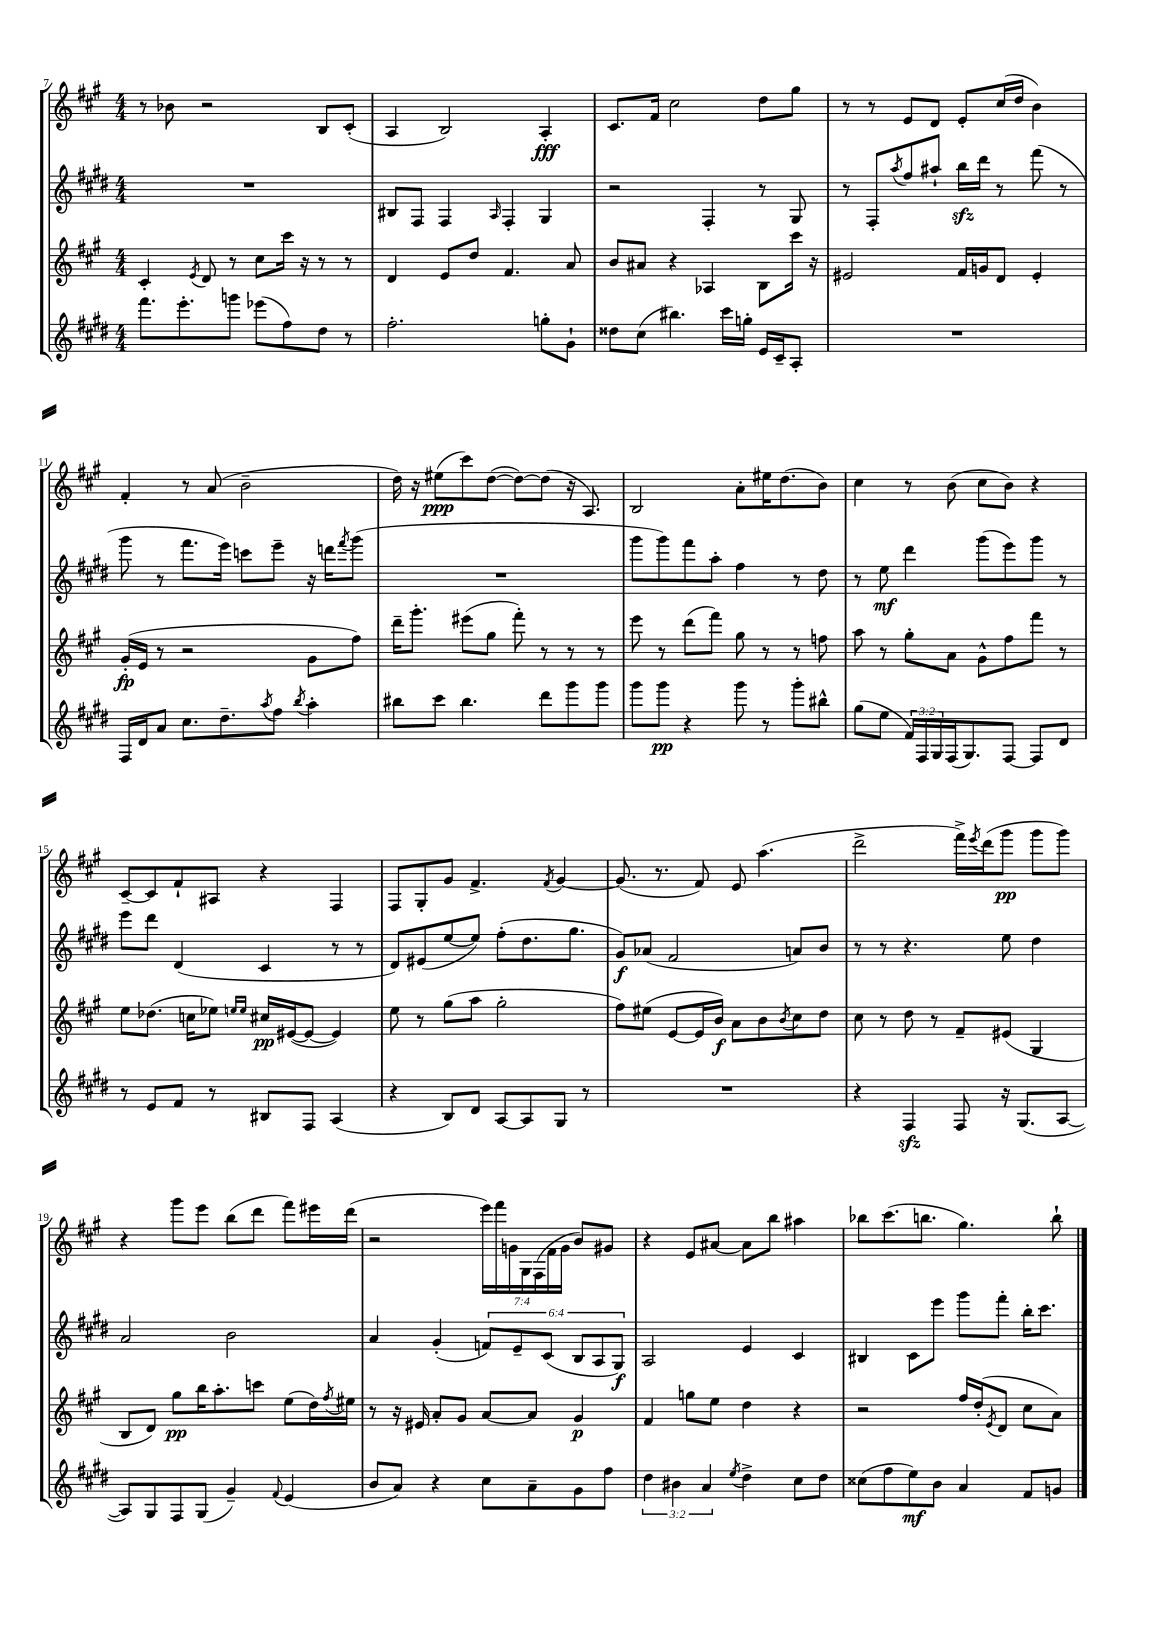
<<
\new StaffGroup <<
\new Staff = "s0" {
    \clef treble \key a \major \numericTimeSignature \time 4/4 \override Staff.TupletNumber.text = #tuplet-number::calc-fraction-text
    r8 bes'8 r2 b8 cis'8-.( |
    a4 b2) a4-.\fff |
    cis'8. fis'16 cis''2 d''8 gis''8 |
    r8 r8 e'8 d'8 e'8-. cis''16( d''16 b'4) |
    fis'4-. r8 a'8( b'2-- |
    d''16) r16 eis''8\ppp( cis'''8) d''8~( d''8~) d''8( r16 a8.) |
    b2 a'8-. eis''16 d''8.( b'8) |
    cis''4 r8 b'8( cis''8 b'8) r4 |
    cis'8~-- cis'8 fis'8-! ais8 r4 fis4 |
    fis8 gis8-. gis'8 fis'4.-> \acciaccatura { fis'8 } gis'4~ |
    gis'8.( r8. fis'8) e'8 a''4.( |
    d'''2-> fis'''16->) \acciaccatura { e'''8 } d'''16( gis'''8\pp gis'''8 gis'''8) |
    r4 gis'''8 e'''8 b''8( d'''8 fis'''8) eis'''16 d'''16( |
    r2 \tuplet 7/4 { e'''16) fis'''16 g'16 gis16 fis16( fis'16 g'16 } b'8) gis'8 |
    r4 e'8 ais'8~ ais'8 b''8 ais''4 |
    bes''8 cis'''8.( b''8. gis''4.) b''8-! \bar "|." |
}
\new Staff = "s1" {
    \clef treble \key e \major \numericTimeSignature \time 4/4 \override Staff.TupletNumber.text = #tuplet-number::calc-fraction-text
    R1 |
    bis8 fis8 fis4 \grace { a16 } fis4-. gis4 |
    r2 fis4-. r8 gis8 |
    r8 fis8-. \acciaccatura { a''8 } fis''8 ais''8-! b''16\sfz dis'''16 r8 fis'''8( r8 |
    gis'''8 r8 fis'''8. e'''16) c'''8 e'''8-- r16 d'''16 \acciaccatura { fis'''8 } gis'''8( |
    R1 |
    gis'''8 gis'''8) fis'''8 a''8-. fis''4 r8 dis''8 |
    r8 e''8\mf dis'''4 gis'''8( e'''8) gis'''8 r8 |
    e'''8 dis'''8 dis'4( cis'4 r8 r8 |
    dis'8) eis'8( e''8~ e''8) fis''8-.( dis''8. gis''8. |
    gis'8\f) aes'8( fis'2 a'8) b'8 |
    r8 r8 r4. e''8 dis''4 |
    a'2 b'2 |
    a'4 gis'4-.( \tuplet 6/4 { f'8) e'8-- cis'8( b8 a8 gis8\f) } |
    a2 e'4 cis'4 |
    bis4 cis'8 e'''8 gis'''8 fis'''8-. b''16-. cis'''8. \bar "|." |
}
\new Staff = "s2" {
    \clef treble \key a \major \numericTimeSignature \time 4/4
    cis'4-. \acciaccatura { e'8 } d'8 r8 cis''8 cis'''16 r16 r8 r8 |
    d'4 e'8 d''8 fis'4. a'8 |
    b'8 ais'8 r4 aes4 b8 cis'''16 r16 |
    eis'2 fis'16 g'16 d'8 eis'4-. |
    gis'16-.\fp( e'16 r8 r2 gis'8 fis''8) |
    d'''16-- gis'''8.-. eis'''8( gis''8 fis'''8-.) r8 r8 r8 |
    e'''8 r8 d'''8( fis'''8) gis''8 r8 r8 f''8 |
    a''8 r8 gis''8-. a'8 gis'8-^ fis''8 fis'''8 r8 |
    e''8 des''8.( c''16 ees''8) \grace { e''16 e''16 } cis''16\pp eis'16~( eis'8~ eis'4) |
    e''8 r8 gis''8( a''8 gis''2-. |
    fis''8) eis''8( e'8~ e'16 b'16\f) a'8 b'8 \acciaccatura { b'8 } cis''8 d''8 |
    cis''8 r8 d''8 r8 fis'8-- eis'8( gis4 |
    b8 d'8) gis''8\pp b''16 a''8.-. c'''8 e''8( d''16) \acciaccatura { fis''8 } eis''16 |
    r8 r16 eis'16 a'8-. gis'8 a'8~ a'8 gis'4\p |
    fis'4 g''8 e''8 d''4 r4 |
    r2 fis''16 d''16-.( \acciaccatura { e'8 } d'8 cis''8 a'8) \bar "|." |
}
\new Staff = "s3" {
    \clef treble \key e \major \numericTimeSignature \time 4/4 \override Staff.TupletNumber.text = #tuplet-number::calc-fraction-text
    fis'''8. e'''8.-. g'''8 ees'''8( fis''8) dis''8 r8 |
    fis''2.-. g''8-. gis'8-! |
    disis''8 cis''8( bis''4.) cis'''16 g''16-. e'16 cis'16-- a8-. |
    R1 |
    fis16 dis'16 a'8 cis''8. dis''8.-- \acciaccatura { a''8 } fis''8 \acciaccatura { b''8 } a''4-. |
    bis''8 cis'''8 bis''4. dis'''8 gis'''8 gis'''8 |
    gis'''8 gis'''8\pp r4 gis'''8 r8 gis'''8-. bis''8-^ |
    gis''8( e''8 \tuplet 3/2 { fis'16) fis16 gis16 } fis16( gis8.) fis8~ fis8 dis'8 |
    r8 e'8 fis'8 r8 bis8 fis8 a4( |
    r4 b8) dis'8 a8~ a8 gis8 r8 |
    R1 |
    r4 fis4\sfz fis8 r16 gis8.( a8~ |
    a8) gis8 fis8 gis8( gis'4--) \appoggiatura { fis'8 } e'4( |
    b'8 a'8) r4 cis''8 a'8-- gis'8 fis''8 |
    \tuplet 3/2 { dis''4 bis'4 a'4 } \acciaccatura { e''8 } dis''4-> cis''8 dis''8 |
    cisis''8( fis''8 e''8\mf) b'8 a'4 fis'8 g'8 \bar "|." |
}
>>
>>
\layout { \context { \Score currentBarNumber = #7 } }
